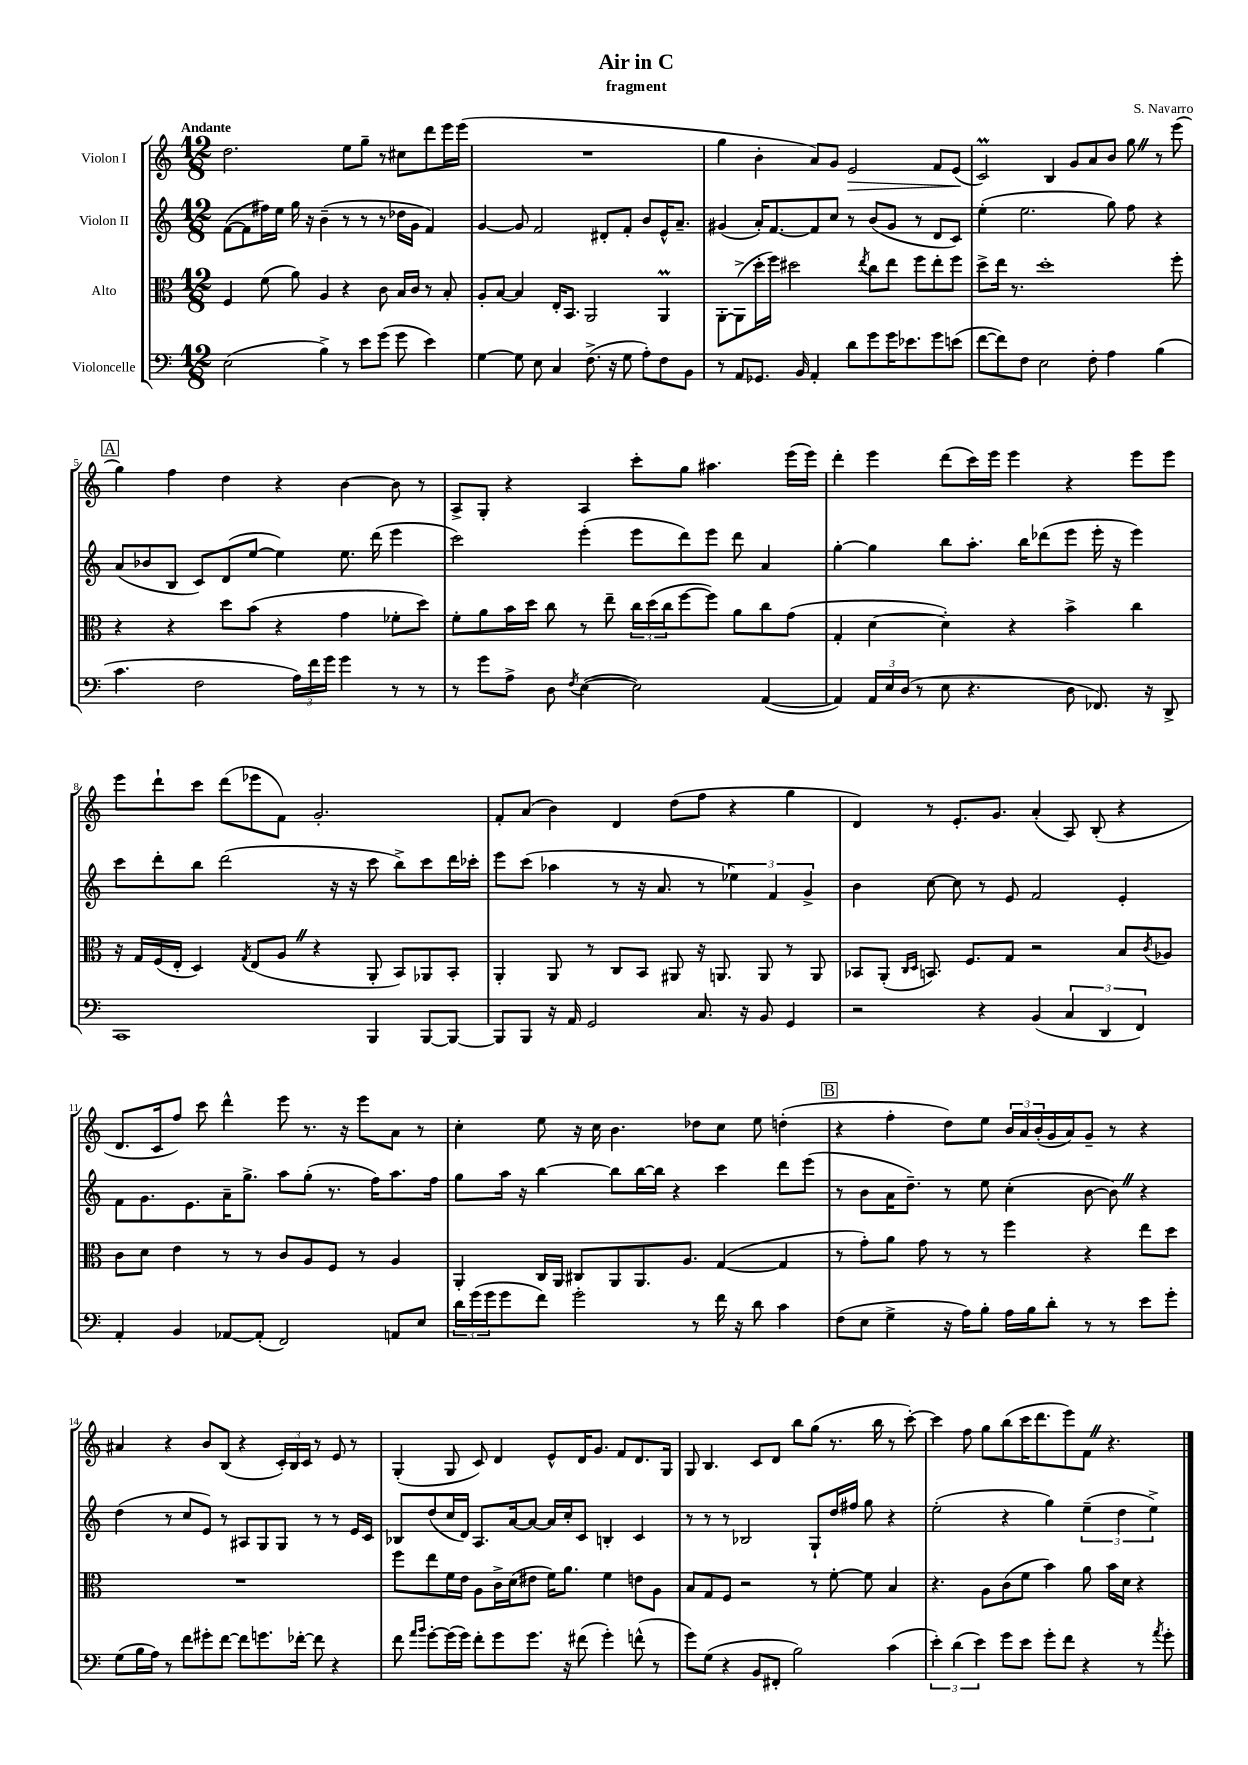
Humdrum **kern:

**kern	**kern	**kern	**kern	**dynam
*part4	*part3	*part2	*part1	*part1
*staff4	*staff3	*staff2	*staff1	*staff1
*I"Violoncelle	*I"Alto	*I"Violon II	*I"Violon I	*
*clefF4	*clefC3	*clefG2	*clefG2	*
*k[]	*k[]	*k[]	*k[]	*
*M12/8	*M12/8	*M12/8	*M12/8	*
=1	=1	=1	=1	=1
!	!	!	!LO:TX:a:B:t=Andante	!
(2E\	4F/	([8f\L	2.dd\	.
.	.	8f\]	.	.
.	(8f\	16ff#X\L)	.	.
.	.	16ee\JJ	.	.
.	8a\)	16gg\	.	.
.	.	16r	.	.
4B^\)	4A/	(4b~\	.	.
8r	4r	8r	8ee\L	.
8e\L	.	8r	8gg~\J	.
(8g\J	8c\	8r	8r	.
8g\	16B/LL	16dd-X\LL	8cc#X\L	.
.	16c/JJ	16g\JJ	.	.
4e\)	8r	4f/)	8ddd\	.
.	8B'/	.	16eee\L	.
.	.	.	(16eee\JJ	.
=2	=2	=2	=2	=2
[4G\	8A'/L	[4g/	1.r	.
.	[8B/J	.	.	.
8G\]	4B/]	8g/]	.	.
8E\	.	2f/	.	.
4C/	16E'/KL	.	.	.
.	8.BB/J	.	.	.
(8.F^\	2AA/	.	.	.
.	.	8d#X'/L	.	.
16r	.	.	.	.
8G\	.	8f'/J	.	.
8A'\L)	.	8b/L	.	.
8F\	4AAM/	16e^^/K	.	.
.	.	8.a~/J	.	.
8BB\J	.	.	.	.
=3	=3	=3	=3	=3
8r	[8AA'\L	(4g#X/	4gg\	.
8AA/L	(8AA^\]	.	.	.
8.GG-X/J	16dd'\L	16a'/KL)	4b'\	.
.	16ff\JJ)	[8.f/	.	.
.	2dd#X\	.	.	.
16BB/	.	.	.	.
4AA'/	.	8f/]	8a/L)	.
.	.	8cc/J	8g/J	.
!	!	!	!	!LO:HP:b
8d\L	.	8r	2e/	>
.	8qee/	.	.	.
8g\	8cc\L	(8b/L	.	.
16g\K	8ee\J	8g#/J	.	.
8.e-X\	.	.	.	.
.	8ff\L	8r	.	.
8g\	8ee'\	8d/L	8f/L	.
(8en\J	8ff\J	8c/J)	(8e/J	.
.	.	.	.	]
=4	=4	=4	=4	=4
[8f\L	8dd^\L	(4ee'\	2cM/)	.
8f\])	16ee\Jk	.	.	.
.	8.r	.	.	.
8F\J	.	2.ee\	.	.
2E\	1dd'	.	.	.
.	.	.	4B/	.
.	.	.	8g/L	.
8F'\	.	.	8a/	.
4A\	.	8gg\)	8b/J	.
.	.	8ff\	8ggZ\	.
(4B\	.	4r	8r	.
.	8ff'\	.	(8eee\	.
!!LO:LB:g=z
!!LO:REH:place=s1:t=A
=5	=5	=5	=5	=5
4.c\	4r	(8a/L	4gg\)	.
.	.	8b-X/	.	.
.	4r	8B/J	4ff\	.
2F\	.	8c/L)	.	.
.	8dd\L	(8d/	4dd\	.
.	(8b\J	[8ee/J	.	.
.	4r	4ee\])	4r	.
24A\LL)	.	.	.	.
24f\	.	.	.	.
24g\JJ	.	.	.	.
4g\	4g\	8.ee\	[4b\	.
.	.	(16ddd\	.	.
8r	8f-X'\L	4eee\	8b\]	.
8r	8dd\J)	.	8r	.
=6	=6	=6	=6	=6
8r	8f'\L	2ccc\)	8A^/L	.
8g\L	8a\	.	8G'/J	.
8A^\J	16b\L	.	4r	.
.	16dd\JJ	.	.	.
8D\	8cc\	.	.	.
8qF/	.	.	.	.
([4E\	8r	(4eee'\	4A/	.
.	8ee~\	.	.	.
2E\])	24cc\LL	8eee\L	8ccc'\L	.
.	(24dd\	.	.	.
.	24cc\J	.	.	.
.	[8ff\	8ddd\)	8gg\J	.
.	8ff\J])	8eee\J	4.aa#X\	.
.	8a\L	8ddd\	.	.
([4AA/	8cc\	4a/	.	.
.	(8g\J	.	(16eee\LL	.
.	.	.	16eee\JJ)	.
=7	=7	=7	=7	=7
4AA/])	4G'/	[4gg'\	4ddd'\	.
24AA/LL	[4d\	4gg\]	4eee\	.
24E/	.	.	.	.
(24D/JJ	.	.	.	.
8r	.	.	.	.
8E\	4d'\])	8bb\L	(8ddd\L	.
4.r	.	8.aa'\J	16ccc\L)	.
.	.	.	16eee\JJ	.
.	4r	.	4eee\	.
.	.	16bb\KL	.	.
.	.	(8ddd-X\	.	.
8D\	4b^\	8eee\J	4r	.
8.FF-X/)	.	16eee'\	.	.
.	.	16r	.	.
.	4cc\	4eee\)	8eee\L	.
16r	.	.	.	.
8DD^/	.	.	8eee\J	.
!!LO:LB:g=z
=8	=8	=8	=8	=8
1CC	16r	8ccc\L	8eee\L	.
.	16G/LL	.	.	.
.	(16F/	8ddd'\	8ddd`\	.
.	16E'/JJ	.	.	.
.	4D/)	8bb\J	8ccc\J	.
.	.	(2ddd\	(8ddd\L	.
.	8qG/	.	.	.
.	(8E/L	.	8eee-X\	.
.	8AZ/J	.	8f\J)	.
.	4r	.	2.g'/	.
.	.	16r	.	.
.	.	16r	.	.
4BBB/	8AA'/	8ccc\	.	.
.	8BB/L)	8bb^\L)	.	.
[8BBB/L	8AA-X/	8ccc\	.	.
8BBB/J_	8BB'/J	16ddd\L	.	.
.	.	16ccc-X'\JJ	.	.
=9	=9	=9	=9	=9
8BBB/L]	4AA'/	8eee\L	8f'/L	.
8BBB/J	.	(8ccc\J	(8a/J	.
16r	8AA/	4aa-X\	4b\)	.
16AA/	.	.	.	.
2GG/	8r	.	.	.
.	8C/L	8r	4d/	.
.	8BB/J	16r	.	.
.	.	8.a/	.	.
.	8AA#X/	.	(8dd\L	.
8.C/	16r	8r	8ff\J	.
.	8.AAn/	.	.	.
.	.	6ee-X\)	4r	.
16r	.	.	.	.
8BB/	8AA/	.	.	.
.	.	6f/	.	.
4GG/	8r	.	4gg\	.
.	.	6g^/	.	.
.	8AA/	.	.	.
=10	=10	=10	=10	=10
2r	8BB-X/L	4b\	4d/)	.
.	(8AA'/J	.	.	.
.	16qqC/LL	.	.	.
.	16qqD/JJ	.	.	.
.	8.BBn/)	[8cc\	8r	.
.	.	8cc\]	8.e'/L	.
.	8.F/L	.	.	.
4r	.	8r	.	.
.	.	.	8.g/J	.
.	8G/J	8e/	.	.
(4BB/	2r	2f/	(4a'/	.
6C/	.	.	8A/)	.
.	.	.	(8B'/	.
6DD/	.	.	.	.
.	8B/L	4e'/	4r	.
6FF/)	.	.	.	.
.	8qc/	.	.	.
.	8A-X/J	.	.	.
!!LO:LB:g=z
=11	=11	=11	=11	=11
4AA'/	8c\L	8f\L	8.d/L	.
.	8d\J	8.g\	.	.
.	.	.	16c/k	.
4BB/	4e\	.	8ff/J)	.
.	.	8.e\	.	.
.	.	.	8ccc\	.
[8AA-X/L	8r	16a~\K	4ddd^^\	.
.	.	8.gg^\J	.	.
(8AA-'/J]	8r	.	.	.
2FF/)	8c/L	8aa\L	8eee\	.
.	8A/	(8gg'\J	8.r	.
.	8F/J	8.r	.	.
.	.	.	16r	.
.	8r	.	8eee\L	.
.	.	16ff\KL)	.	.
8AAn/L	4A/	8.aa\	8a\J	.
8E/J	.	.	8r	.
.	.	16ff\Jk	.	.
=12	=12	=12	=12	=12
24d\LL	4AA'/	8gg\L	4cc'\	.
(24g\	.	.	.	.
24g\J	.	.	.	.
8g\	.	16aa\Jk	.	.
.	.	16r	.	.
8f\J)	16C/LL	[4bb\	8ee\	.
.	16AA/JJ	.	.	.
2g'\	8C#X/L	.	16r	.
.	.	.	16cc\	.
.	8AA/	8bb\L]	4.b\	.
.	8.AA/	[16bb\L	.	.
.	.	16bb\JJ]	.	.
.	.	4r	.	.
.	8.A/J	.	.	.
8r	.	.	8dd-X\L	.
16f\	([4G/	4ccc\	8cc\J	.
16r	.	.	.	.
8d\	.	.	8ee\	.
4c\	4G/]	8ddd\L	(4ddn'\	.
.	.	(8eee\J	.	.
!!LO:REH:place=s1:t=B
=13	=13	=13	=13	=13
(8F\L	8r	8r	4r	.
8E\J	8g'\L)	8b\L	.	.
4G^\	8a\J	16a\K	4ff'\	.
.	.	8.dd~\J)	.	.
.	8g\	.	.	.
16r	8r	8r	8dd\L)	.
16A\KL)	.	.	.	.
8B'\J	8r	8ee\	8ee\J	.
16A\LL	4ff\	(4cc'\	24b/LL	.
.	.	.	24a/	.
16B\J	.	.	.	.
.	.	.	(24b'/	.
8d'\J	.	.	16g/	.
.	.	.	16a/J)	.
8r	4r	[8b\	8g~/J	.
8r	.	8bZ\])	8r	.
8e\L	8ee\L	4r	4r	.
8g'\J	8dd\J	.	.	.
!!LO:LB:g=z
=14	=14	=14	=14	=14
(8G\L	1.r	(4dd\	4a#X/	.
16B\L	.	.	.	.
16A\JJ)	.	.	.	.
8r	.	8r	4r	.
8f\L	.	8cc/L	.	.
8g#X'\	.	8e/J)	8b/L	.
[8f\J	.	8r	(8B/J	.
8f\L]	.	8A#X/L	4r	.
8.gn\	.	8G/	.	.
.	.	8G/J	24c'/LL)	.
.	.	.	24B/	.
[16f-X'\Jk	.	.	.	.
.	.	.	24c/JJ	.
8f-\]	.	8r	8r	.
4r	.	8r	8e/	.
.	.	16e/LL	8r	.
.	.	16c/JJ	.	.
=15	=15	=15	=15	=15
8f\	8ff\L	8B-X/L	(4G'/	.
16qqa/LL	.	.	.	.
16qqb/JJ	.	.	.	.
[8g'\L	8ee\	(8dd/	.	.
(16g\L]	16f\L	16cc/L	8G/	.
16g\JJ)	16e\JJ	16d/JJ)	.	.
8f'\L	8A\L	8.A/L	8c/)	.
8g\	16c^\L	.	4d/	.
.	(16d\J	[16a/k	.	.
8.g\J	8e#X\J	8a/J_	.	.
.	16f\KL)	16a/LL]	8e^^/L	.
16r	8.a\J	16cc'/J	.	.
(8f#X\	.	8c/J	16d/K	.
.	.	.	8.g/J	.
4g'\)	4f\	4Bn'/	.	.
.	.	.	8f/L	.
(8fn^^\	8en\L	4c/	8.d/	.
8r	8A\J	.	.	.
.	.	.	16G/Jk	.
=16	=16	=16	=16	=16
8g\L)	8B/L	8r	8G/	.
(8G\J	8G/	8r	4.B/	.
4r	8F/J	8r	.	.
.	2r	2B-X/	.	.
8BB/L	.	.	8c/L	.
8FF#X'/J	.	.	8d/J	.
2B\)	.	.	8bb\L	.
.	8r	8G`/L	(8gg\J	.
.	[8f'\	16dd/L	8.r	.
.	.	16ff#X/JJ	.	.
.	8f\]	8gg\	.	.
.	.	.	16bb\	.
(4c\	4B/	4r	8r	.
.	.	.	[8ccc'\)	.
=17	=17	=17	=17	=17
6e'\)	4.r	(2ee'\	4ccc\]	.
(6d\	.	.	.	.
.	.	.	8ff\	.
6e\)	.	.	.	.
.	8A\L	.	8gg\L	.
8g\L	(8c\	4r	(8bb\	.
8e\J	8f\J	.	16ccc\K	.
.	.	.	8.ddd\	.
8g'\L	4b\)	4gg\)	.	.
8f\J	.	.	8eee\)	.
4r	8a\	(6ee~\	8fZ\J	.
.	16b\LL	.	4.r	.
.	.	6dd\	.	.
.	16d\JJ	.	.	.
8r	4r	.	.	.
.	.	6ee^\)	.	.
8qa/	.	.	.	.
8g'\	.	.	.	.
==	==	==	==	==
*-	*-	*-	*-	*-
